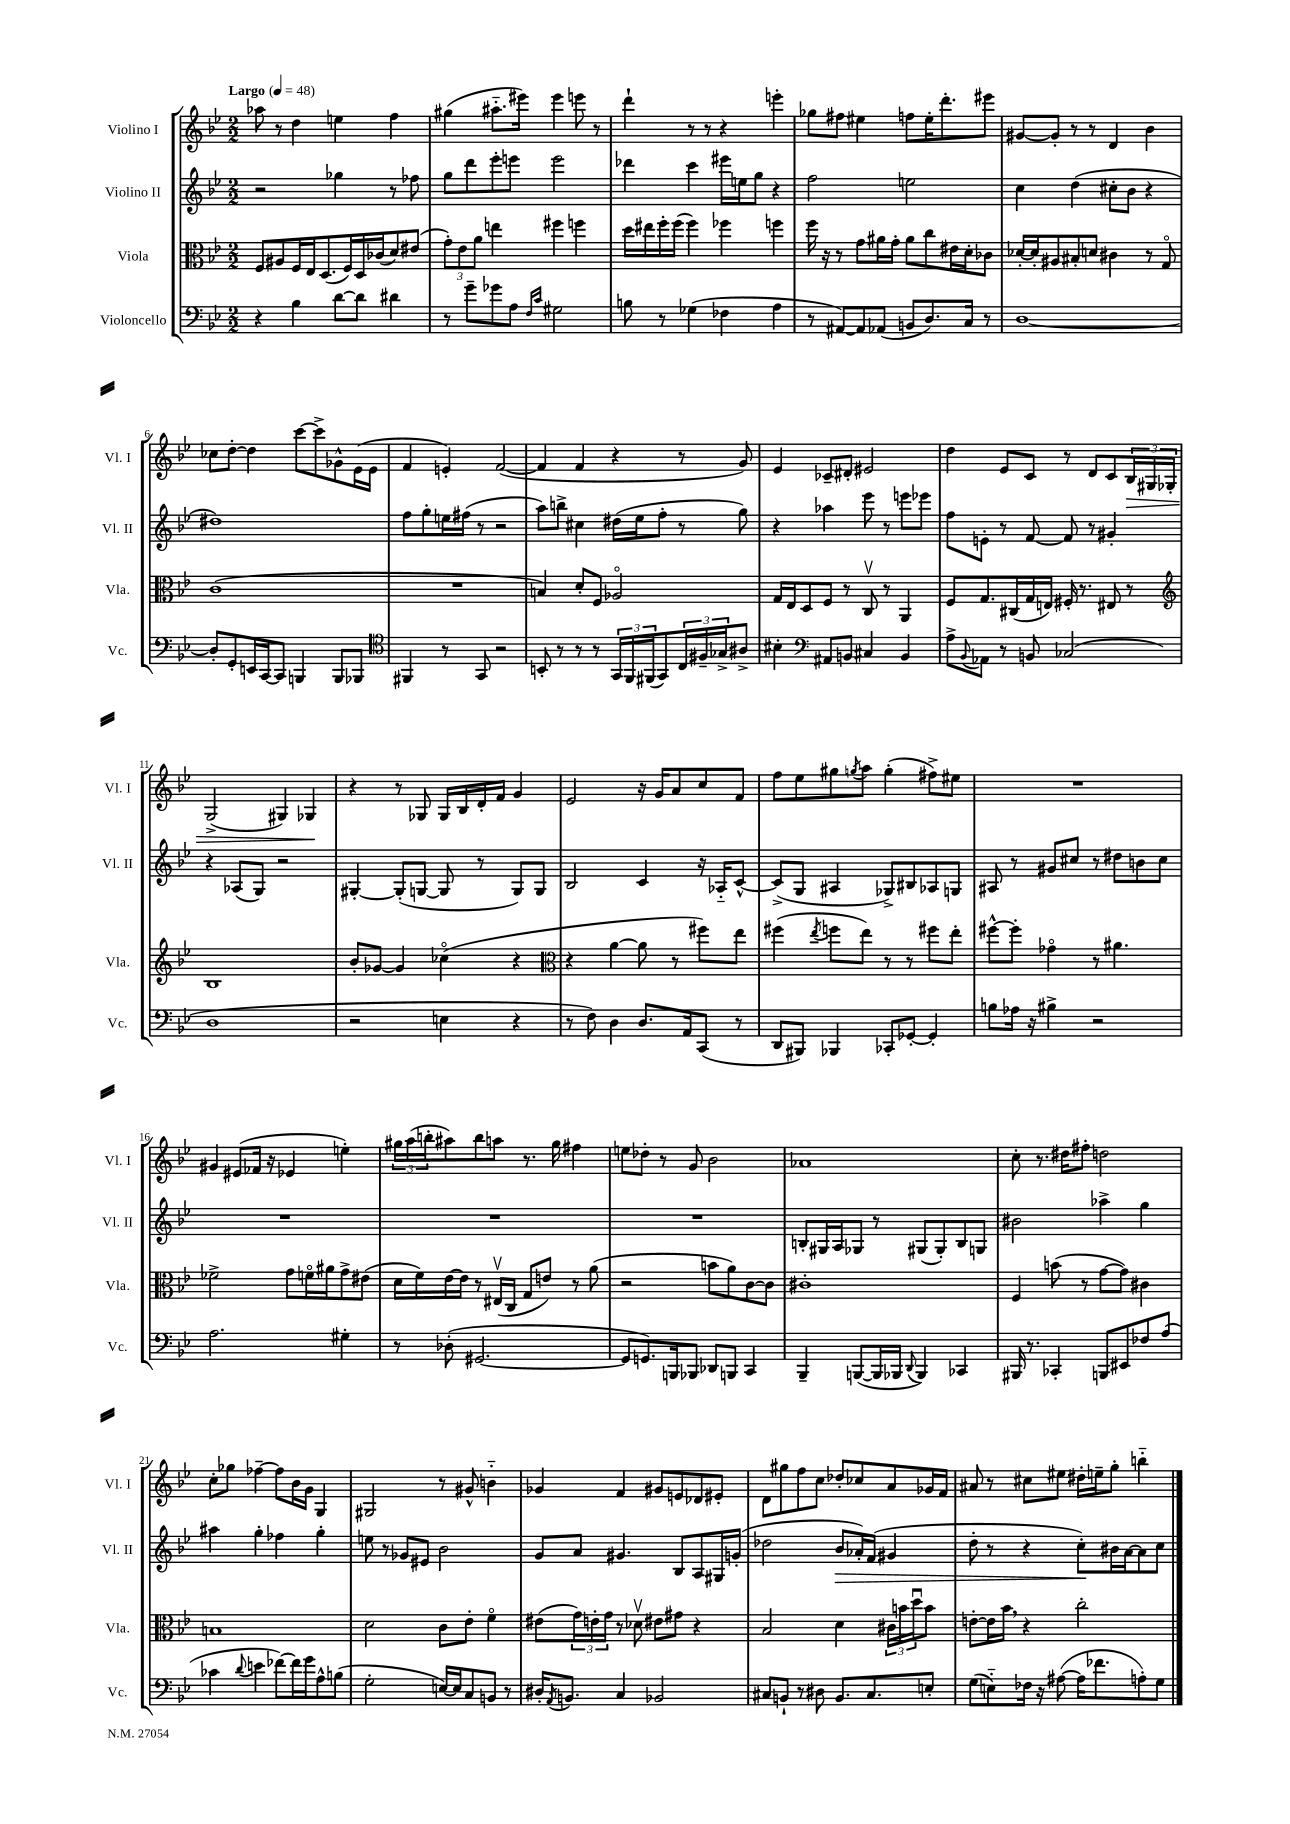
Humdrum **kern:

**kern	**kern	**kern	**kern
*staff4	*staff3	*staff2	*staff1
*clefF4	*clefC3	*clefG2	*clefG2
*k[b-e-]	*k[b-e-]	*k[b-e-]	*k[b-e-]
*M2/2	*M2/2	*M2/2	*M2/2
*MM48	*MM48	*MM48	*MM48
4r	8F	2r	8aa-
.	8A#	.	8r
4B-	16F	.	4dd
.	16E-	.	.
.	(8.D	.	.
[8d	.	4gg-	4ee
.	16F)	.	.
8d]	16D	.	.
.	(16c-	.	.
4d#	8d)	8r	4ff
.	(8e#	8ff-	.
=	=	=	=
8r	12g')	8gg	(4gg#
.	12e-	.	.
8g~	.	8ddd	.
.	12a	.	.
8g-	4ee	8eee-'	8.aa#'~
8A	.	8eee	.
.	.	.	16eee#)
16qqF	.	.	.
16qqc	.	.	.
2G#	4ff#	2eee	4eee#
.	4ff	.	8eee
.	.	.	8r
=	=	=	=
8B	16dd	4ddd-	4ddd`
.	16ee#	.	.
8r	16ff'	.	.
.	(16ff	.	.
(4G-	4ff)	4ccc	8r
.	.	.	8r
4F-	4ff-	16eee#	4r
.	.	16ee	.
.	.	8gg	.
4A	4ff	4r	4eee'
=	=	=	=
8r	16ff	2ff	8gg-
.	16r	.	.
[8AA#)	8r	.	8ff#
8AA#]	8g	.	4ee#
(8AA-	16a#	.	.
.	16g'	.	.
8BB	8a#	2ee	8ff
8.D)	8cc	.	16ee#'
.	.	.	8.ddd'
.	16e#	.	.
16C	16d'	.	.
8r	8c-	.	8eee#
=	=	=	=
[1D	[16d-'	4cc	[8g#
.	16d-']	.	.
.	8A#	.	8g#']
.	8B#'	(4dd	8r
.	8d	.	8r
.	4c#	8cc#'	4d
.	.	8b-	.
.	8r	4r	4b-
.	8Go	.	.
=	=	=	=
8D']	(1c	1dd#)	8cc-
8GG'	.	.	[8dd'
16EE	.	.	4dd]
[16CC	.	.	.
8CC]	.	.	.
4BBB	.	.	[8ccc
.	.	.	8ccc^]
8BBB	.	.	8g-^^
8BBB-	.	.	(16e-
.	.	.	16e-
=	=	=	=
*clefC4	*	*	*
4FF#	1r	8ff	4f
.	.	8gg'	.
8r	.	16ee	4e')
.	.	(16ff#	.
8GG	.	8r	.
2r	.	2r	([2f
=	=	=	=
8BB'	4B)	8aa)	4f]
8r	.	8bb^	.
8r	8d'	4cc#	4f
8r	8F	.	.
24GG	2A-o	(16dd#	4r
24FF	.	.	.
.	.	16ee-	.
(24FF#	.	.	.
8GG)	.	8ff'	.
24C	.	8r	8r
24F#~	.	.	.
24G-^	.	.	.
8A#^	.	8gg)	8g)
=	=	=	=
4B#'	16G	4r	4e-
.	16E-	.	.
.	8D	.	.
*clefF4	*	*	*
8AA#	8F	4aa-	8c-~
8BB	8r	.	8d#'
4C#	8Cv	8eee-	2e#
.	8r	8r	.
4BB	4AA	8eee	.
.	.	8eee-	.
=	=	=	=
8A^	8F	8ff	4dd
8qqBB-	.	.	.
8AA-	8.G	8e'	.
8r	.	8r	8e-
.	(16C#	.	.
8BB	16G	[8f	8c
.	16E)	.	.
(2C-	16F#'	8f]	8r
.	8.r	.	.
.	.	8r	8d
.	8E#	4g#'	8c
.	8r	.	24B-
.	.	.	24G#
.	.	.	24G-'
=	=	=	=
*	*clefG2	*	*
1D	1B-	4r	(2G^
.	.	(8A-	.
.	.	8G)	.
.	.	2r	4G#)
.	.	.	4G-
=	=	=	=
2r	8b-'	[4G#'	4r
.	[8g-	.	.
.	4g-]	(8G#']	8r
.	.	[8G	8G-
4E	(4cc-o	8G]	16G-
.	.	.	16B-
.	.	8r	16d'
.	.	.	16f
4r	4r	8G)	4g
.	.	8G	.
=	=	=	=
*	*clefC3	*	*
8r	4r	2B-	2e-
8F)	.	.	.
4D	[4a	.	.
8.D	8a]	4c	16r
.	.	.	16g
.	8r	.	8a
16AA	.	.	.
(8CC	8ff#)	16r	8cc
.	.	16A-'~	.
8r	8ee-	[8c^^	8f
=	=	=	=
8DD	(4ff#	(8c^]	8ff
8BBB#)	.	8G	8ee-
.	8qee-	.	.
4BBB-	8ff	4A#	8gg#
.	.	.	8qgg
.	8ee-)	.	8aa
8CC-'	8r	8G-^)	(4gg'
[8GG-'	8r	8B#	.
4GG-']	8ff#	8A-	8ff#^)
.	8ee-'	8G	8ee#
=	=	=	=
8B	[8ff#^^	8A#	1r
16A-	8ff#']	8r	.
16r	.	.	.
4B#^	4g-o	8g#	.
.	.	8cc#	.
2r	8r	8r	.
.	4.a#	8dd#	.
.	.	8b	.
.	.	8cc#	.
=	=	=	=
2.A	2f-^	1r	4g#
.	.	.	(8e#
.	.	.	16f-
.	.	.	16r
.	8g	.	4e-
.	16fo	.	.
.	16a#	.	.
4G#'	8g^	.	4ee')
.	(8e#	.	.
=	=	=	=
8r	16d	1r	24gg#
.	.	.	(24aa
.	16f)	.	.
.	.	.	24bb'
(8D-'	[16e-	.	8aa#)
.	16e-]	.	.
[2.GG#	8r	.	8bb
.	(16E#v	.	8aa
.	16C	.	.
.	8G	.	8.r
.	8e)	.	.
.	.	.	16gg#
.	8r	.	4ff#
.	(8a	.	.
=	=	=	=
8GG#]	2r	1r	8ee
8.GG)	.	.	8dd-'
.	.	.	8r
16BBB	.	.	.
8BBB-	.	.	8g
8DD-	8b	.	2b-
8BBB	8a)	.	.
4CC	[8c	.	.
.	8c]	.	.
=	=	=	=
4BBB-~	1c#'	8B'	1a-
.	.	16G#	.
.	.	16A	.
([8BBB	.	8G-	.
16BBB]	.	8r	.
16BBB-	.	.	.
8qqDD	.	.	.
4BBB-)	.	(8G#	.
.	.	8G#')	.
4CC-	.	8B	.
.	.	8G	.
=	=	=	=
16BBB#	4F	2b#	8cc'
8.r	.	.	.
.	.	.	8.r
4CC-'	(8b	.	.
.	.	.	16dd#
.	8r	.	8ff#'
8BBB	[8g	4aa-^	2dd
8EE#	8g])	.	.
8F-	4c#	4gg	.
(8A	.	.	.
=	=	=	=
4c-	1B	4aa#	8cc'
.	.	.	8gg-
8qqd	.	.	.
4e	.	4gg'	[4ff-~
[8f-)	.	4ff-	8ff-]
16f-]	.	.	16b-
16g	.	.	16g
8A^^	.	4gg'	4G
(8B	.	.	.
=	=	=	=
2G'	2d	8ee	2G#
.	.	8r	.
.	.	8g-	.
.	.	8e#	.
[16E)	8c	2b-	8r
16E]	.	.	.
8C	8e-'	.	8g#^^
8BB	4fo	.	4b'~
8r	.	.	.
=	=	=	=
16D#'	(8e#	8g	4g-
8qAA	.	.	.
8.BB	.	.	.
.	24g)	8a	.
.	24e'	.	.
.	24g	.	.
4C	8r	4.g#	4f
.	8d-v	.	.
2BB-	8e#	.	8g#
.	8g#	8B-	8e
.	4r	8A	8d-
.	.	16G#	8e#'
.	.	(16g'	.
=	=	=	=
8C#	2B-	2dd-	8d
8BB`	.	.	8gg#
8r	.	.	8ff
8D#	.	.	8cc
8.BB	4d	8b-	8dd-'
.	.	16a-')	8cc-
8.C#	.	(16f	.
.	24c#	4g#	8a
.	24b	.	.
.	24ddu	.	.
8E'	8b	.	16g-
.	.	.	16f
=	=	=	=
(8G	[8e'	8dd'	8a#
8E'~)	16e]	8r	8r
.	16b-	.	.
16F-	4r	4r	8cc#
16r	.	.	.
([8A#	.	.	8ee#
16A#]	2cc'	8cc')	16dd#'
8.f-	.	.	16ee~
.	.	16b#	8gg'
.	.	[16a	.
8A')	.	8a]	4bb'~
8G	.	8cc	.
==	==	==	==
*-	*-	*-	*-
